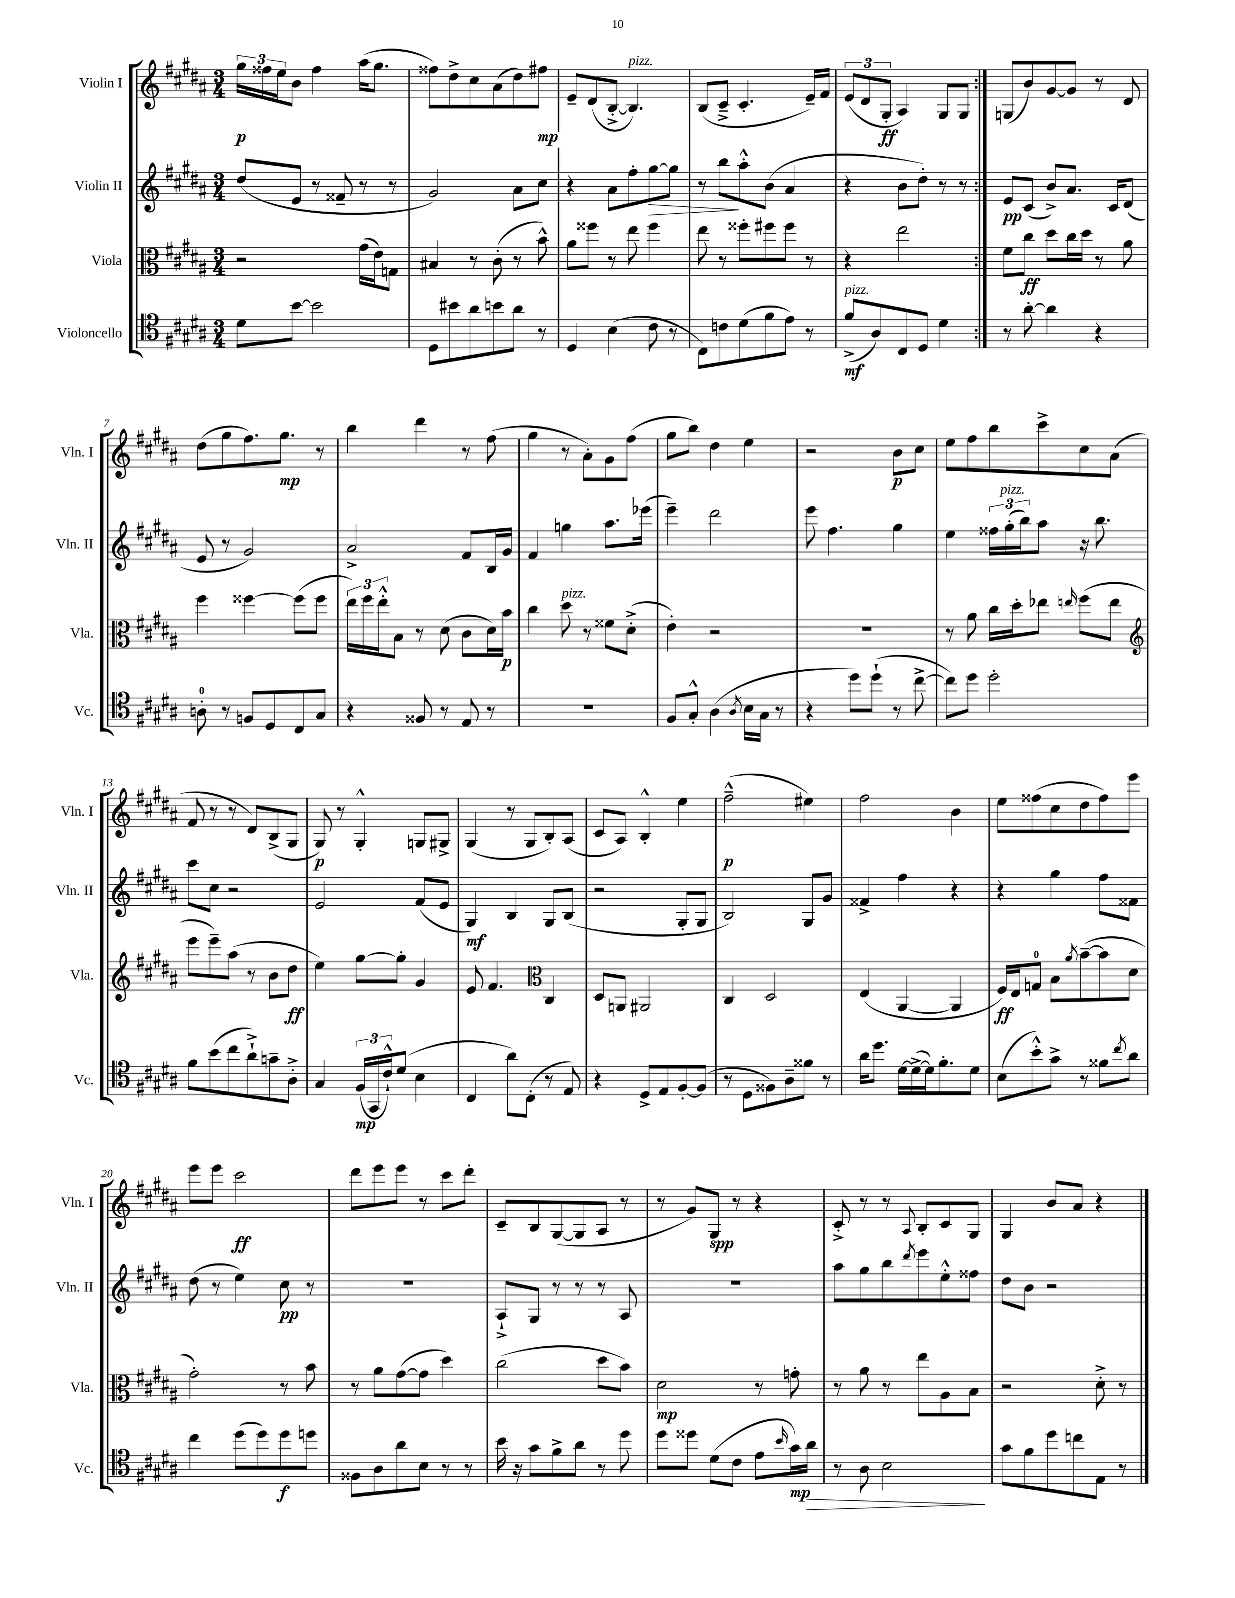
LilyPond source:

<<
\new StaffGroup <<
\new Staff = "s0" \with { instrumentName = "Violin I" shortInstrumentName = "Vln. I" } {
    \clef treble \key b \major \numericTimeSignature \time 3/4
    \repeat volta 2 { \tuplet 3/2 { gis''16\p fisis''16 e''16 } b'8 fisis''4 ais''16( gis''8. |
    fisis''8) dis''8-> cis''8 ais'8( dis''8) fis''8\mp |
    e'8-- dis'8( b8~-.-> b4.^\markup { \italic "pizz." }) |
    b8( cis'8---> cis'4.-. e'16--) fis'16 |
    \tuplet 3/2 { e'8( dis'8 gis8-.\ff } ais4) gis8 gis8 | }
    g8( b'8) gis'8~ gis'8 r8 dis'8 |
    dis''8( gis''8 fis''8.) gis''8.\mp r8 |
    b''4 dis'''4 r8 fis''8( |
    gis''4 r8 ais'8-.) gis'8 fis''8( |
    gis''8 b''8) dis''4 e''4 |
    r2 b'8\p cis''8 |
    e''8 fis''8 b''8 cis'''8-> cis''8 ais'8( |
    fis'8 r8 r8 dis'8) b8->( gis8 |
    gis8\p) r8 gis4-.-^ g8 gis8-> |
    gis4( r8 gis8 b8-.) ais8( |
    cis'8 ais8) b4-.-^ e''4 |
    fis''2---^\p( eis''4) |
    fis''2 b'4 |
    e''8 fisis''8( cis''8 dis''8 fisis''8) e'''8 |
    e'''8 e'''8 cis'''2\ff |
    dis'''8 e'''8 e'''8 r8 cis'''8 dis'''8-. |
    cis'8-- b8 gis8~( gis8 ais8 r8 |
    r8 gis'8) gis8\spp r8 r4 |
    cis'8-.-> r8 r8 \appoggiatura { ais8 } b8-. cis'8 gis8 |
    gis4 b'8 ais'8 r4 \bar "|." |
}
\new Staff = "s1" \with { instrumentName = "Violin II" shortInstrumentName = "Vln. II" } {
    \clef treble \key b \major \numericTimeSignature \time 3/4
    \repeat volta 2 { dis''8( e'8 r8 fisis'8-- r8 r8 |
    gis'2) ais'8 cis''8 |
    r4 ais'8 fis''8-. gis''8~\> gis''8 |
    r8 b''8\! ais''8-.-^ b'8( ais'4 |
    r4 b'8 dis''8-.) r8 r8 | }
    e'8\pp cis'8( b'8->) ais'8. cis'16 dis'8( |
    e'8 r8 gis'2) |
    ais'2-> fis'8 b16 gis'16 |
    fis'4 g''4 ais''8. ees'''16( |
    e'''4--) dis'''2 |
    e'''8 fis''4. gis''4 |
    e''4 \tuplet 3/2 { fisis''16 gis''16-.^\markup { \italic "pizz." }( b''16) } ais''8 r16 b''8. |
    cis'''8 cis''8 r2 |
    e'2 fis'8( e'8 |
    gis4\mf) b4 gis8 b8( |
    r2 gis8-. gis8 |
    b2) gis8 gis'8 |
    fisis'4-> fis''4 r4 |
    r4 gis''4 fis''8 fisis'8 |
    dis''8( r8 e''4) cis''8\pp r8 |
    R2. |
    ais8-!-> gis8 r8 r8 r8 ais8 |
    R2. |
    ais''8 gis''8 b''8 \acciaccatura { dis'''8 } e'''8 e''8-.-^ fisis''8 |
    dis''8 b'8 r2 \bar "|." |
}
\new Staff = "s2" \with { instrumentName = "Viola" shortInstrumentName = "Vla." } {
    \clef alto \key b \major \numericTimeSignature \time 3/4
    \repeat volta 2 { r2 gis'16( e'16) g8 |
    bis4 r8 cis'8-.( r8 b'8-^) |
    ais'8 fisis''8 r8 e''8 fisis''4 |
    e''8 r8 fisis''8-. fis''8 fis''8 r8 |
    r4 e''2 | }
    fis'8 cis''8\ff dis''8 cis''16 dis''16 r8 ais'8 |
    fis''4 fisis''4~ fisis''8( fisis''8 |
    \tuplet 3/2 { e''16) fis''16 e''16-.-^ } b8 r8 dis'8( cis'8 dis'16) b'16\p |
    cis''4 dis''8^\markup { \italic "pizz." } r8 fisis'8 dis'8-.->( |
    e'4-.) r2 |
    R2. |
    r8 ais'8 cis''16 dis''16-. ees''8 \grace { e''16 } fis''8( e''8 |
    \clef treble e'''8 e'''8--) ais''8( r8 b'8 dis''8\ff |
    e''4) gis''8~ gis''8-. gis'4 |
    e'8 fis'4. \clef alto cis4 |
    dis8 a,8 ais,2 |
    cis4 dis2 |
    e4( ais,4~ ais,4 |
    fis16\ff) e16 g8-0 b8 \acciaccatura { ais'8 } b'8~--( b'8 dis'8 |
    gis'2-.) r8 b'8 |
    r8 ais'8 gis'8~( gis'8 dis''4) |
    cis''2( dis''8 b'8) |
    dis'2\mp r8 g'8-. |
    r8 ais'8 r8 e''8 ais8 b8 |
    r2 dis'8-.-> r8 \bar "|." |
}
\new Staff = "s3" \with { instrumentName = "Violoncello" shortInstrumentName = "Vc." } {
    \clef tenor \key b \major \numericTimeSignature \time 3/4
    \repeat volta 2 { dis'8 b'8~ b'2 |
    dis8 bis'8 ais'8 b'8 ais'8 r8 |
    dis4 b4( cis'8 r8 |
    cis8) c'8 dis'8( fis'8 e'8) r8 |
    fis'8->\mf^\markup { \italic "pizz." }( ais8) cis8 dis8 dis'4 | }
    r8 ais'8~-. ais'4 r4 |
    a8-0-. r8 f8 dis8 cis8 gis8 |
    r4 fisis8 r8 e8 r8 |
    R2. |
    fis8 gis8-.-^ ais4( \acciaccatura { ais8 } b16 gis16 r8 |
    r4 dis''8) dis''8-!( r8 cis''8~-> |
    cis''8) dis''8 dis''2-. |
    fis'8 b'8( cis''8 ais'8-!->) g'8-- ais8-.-> |
    gis4 \tuplet 3/2 { fis16\mp( gis,16 cis'16-!-^) } dis'8( b4 |
    cis4 ais'8) cis8-.( r8 e8) |
    r4 dis8-> e8 fis8~-. fis8( |
    r8 dis8 fisis8) ais8-- fisis'8 r8 |
    ais'16 dis''8. dis'16~ dis'16~->( dis'16) fis'8.-. dis'8 |
    b8( b'8-.-^) gis'8-> r8 fisis'8 \acciaccatura { cis''8 } ais'8 |
    cis''4 dis''8( dis''8) dis''8\f d''8 |
    fisis8 ais8 ais'8 b8 r8 r8 |
    b'16 r16 gis'8 fis'8-> ais'8 r8 dis''8 |
    dis''8 disis''8 dis'8( cis'8 e'8 \grace { b'16 } gis'16\mp) ais'16\> |
    r8 ais8 b2\! |
    gis'8 fis'8 dis''8 c''8 e8 r8 \bar "|." |
}
>>
>>
